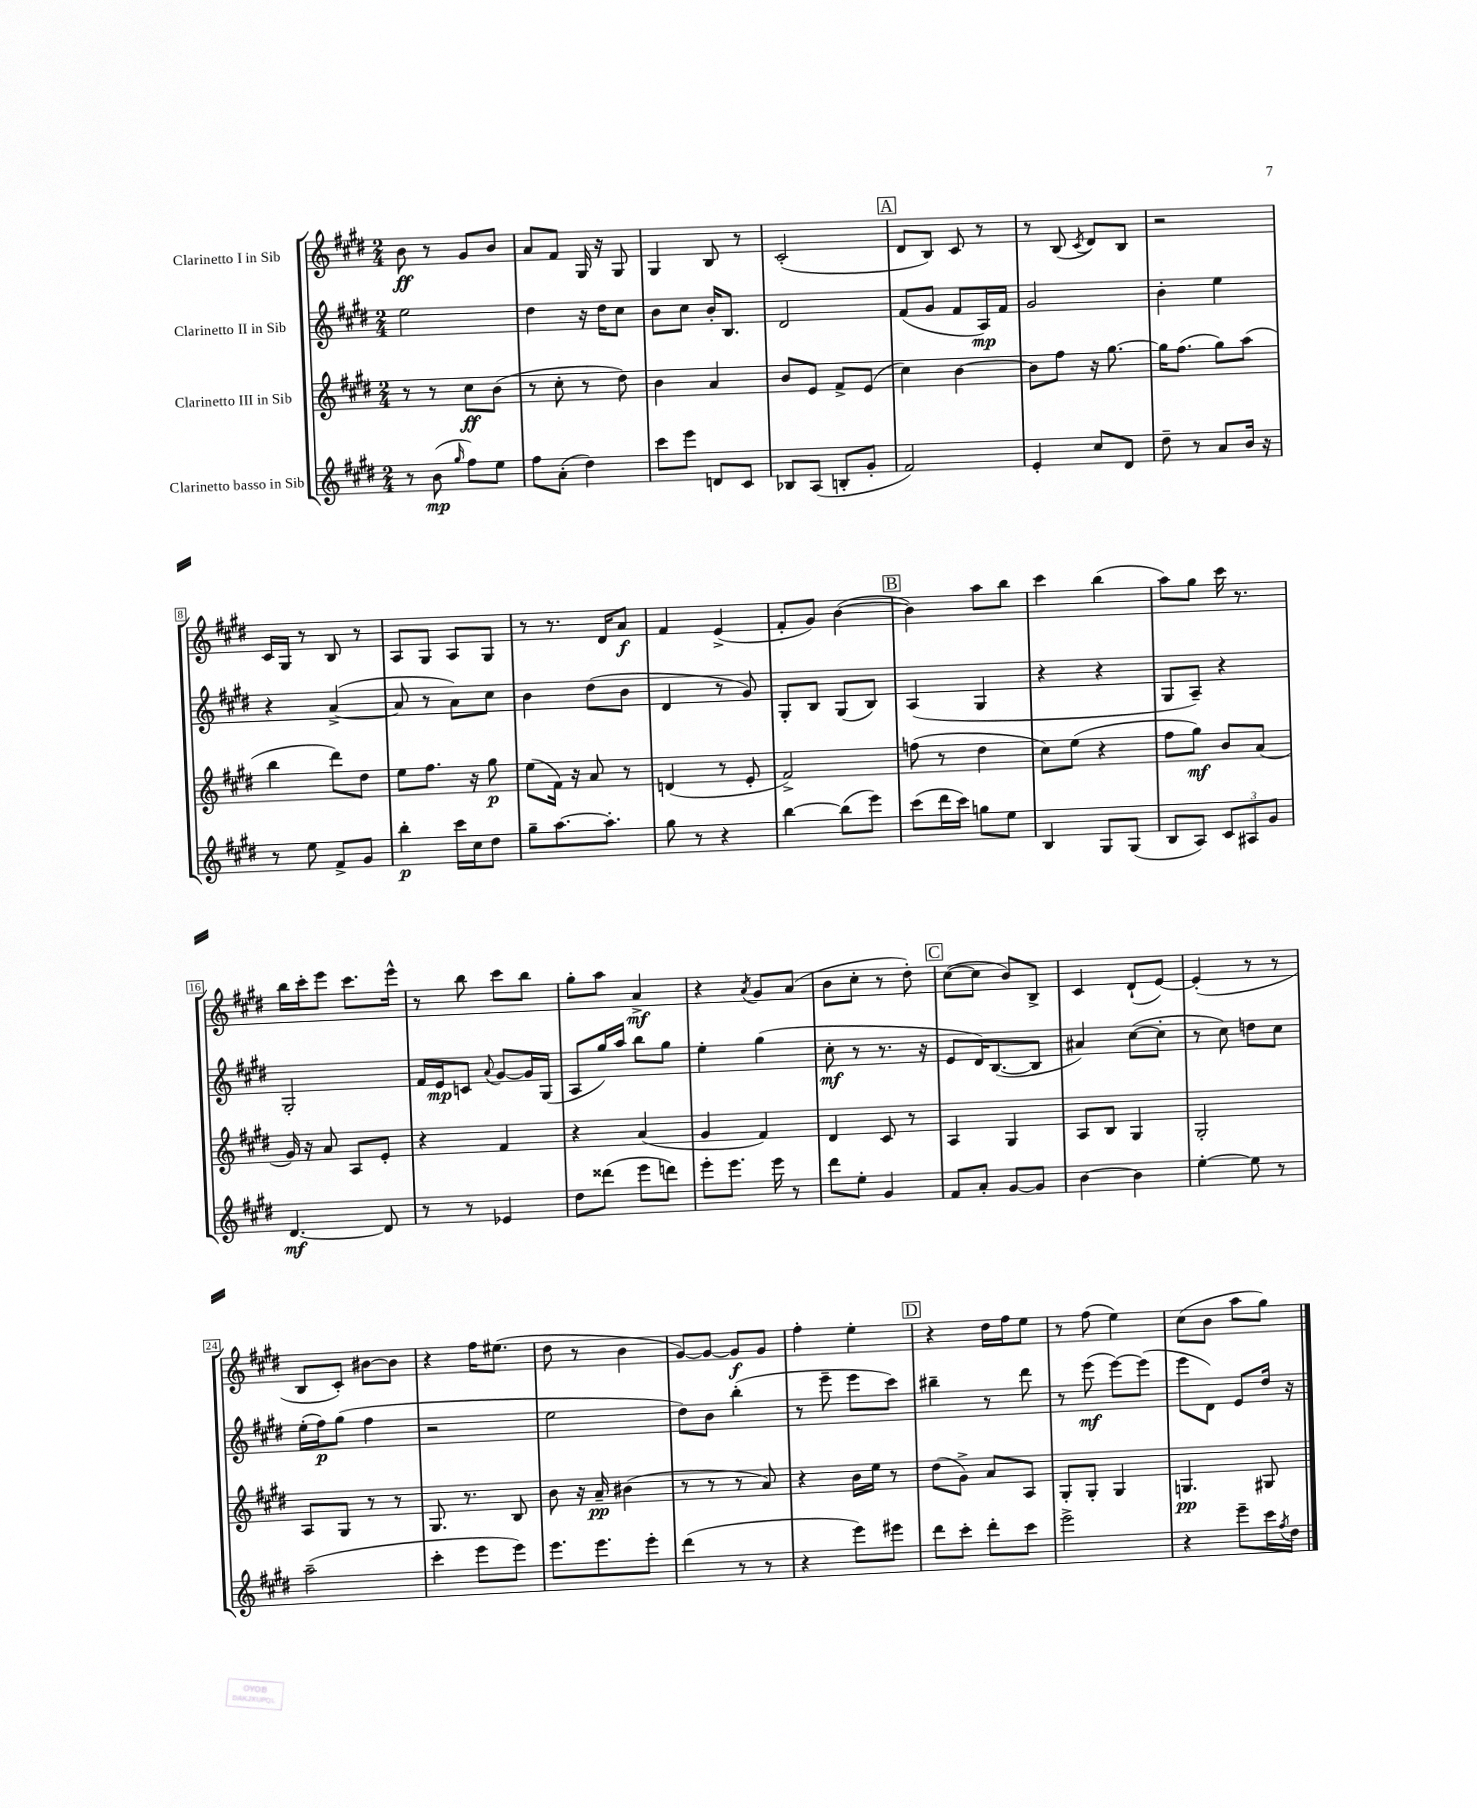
<<
\new StaffGroup <<
\new Staff = "s0" \with { instrumentName = "Clarinetto I in Sib" } {
    \clef treble \key e \major \numericTimeSignature \time 2/4
    b'8\ff r8 gis'8 b'8 |
    a'8 fis'8 gis16 r16 gis8 |
    gis4 b8 r8 |
    cis'2-.( |
    \mark \markup { \box "A" } dis'8 b8) cis'8 r8 |
    r8 b8( \acciaccatura { cis'8 } dis'8) b8 |
    r2 |
    cis'16 gis16 r8 b8 r8 |
    a8 gis8 a8 gis8 |
    r8 r8. dis'16 a'8\f |
    fis'4 e'4->( |
    fis'8-. gis'8) b'4~( |
    \mark \markup { \box "B" } b'4) a''8 b''8 |
    cis'''4 b''4( |
    a''8) gis''8 cis'''16 r8. |
    b''16 cis'''16-. e'''8 cis'''8. e'''16-^ |
    r8 b''8 cis'''8 b''8 |
    gis''8-. a''8 a'4->\mf |
    r4 \acciaccatura { a'8 } gis'8 a'8( |
    b'8 cis''8-. r8 dis''8-.) |
    \mark \markup { \box "C" } cis''8~( cis''8 b'8) b8-> |
    cis'4 dis'8-!( e'8~) |
    e'4-.( r8 r8 |
    b8 cis'8-.) bis'8~ bis'8 |
    r4 fis''16 eis''8.( |
    dis''8 r8 b'4 |
    gis'8~) gis'8~ gis'8\f gis'8 |
    fis''4-. e''4-. |
    \mark \markup { \box "D" } r4 dis''16 fis''16 e''8 |
    r8 fis''8( e''4) |
    cis''8( b'8 a''8 gis''8) \bar "|." |
}
\new Staff = "s1" \with { instrumentName = "Clarinetto II in Sib" } {
    \clef treble \key e \major \numericTimeSignature \time 2/4
    e''2 |
    dis''4 r16 dis''16 cis''8 |
    b'8 cis''8 b'16-. b8. |
    dis'2 |
    \mark \markup { \box "A" } fis'8( gis'8 fis'8 a16\mp) fis'16 |
    gis'2 |
    b'4-. e''4 |
    r4 a'4~->( |
    a'8 r8 a'8) cis''8 |
    b'4 dis''8( b'8 |
    dis'4 r8 gis'8) |
    gis8-. b8 gis8( b8) |
    \mark \markup { \box "B" } a4( gis4 |
    r4 r4 |
    gis8 a8--) r4 |
    gis2-. |
    fis'16 e'16\mp c'8 \appoggiatura { a'8 } gis'8~ gis'16 gis16( |
    a8 gis''16) a''16 b''8 gis''8 |
    e''4-. gis''4( |
    cis''8-.\mf r8 r8. r16 |
    \mark \markup { \box "C" } e'8 dis'16) b8.~( b8 |
    ais'4) cis''8~( cis''8-. |
    r8 cis''8) d''8 cis''8 |
    e''16-.( fis''16\p) gis''8( fis''4 |
    r2 |
    e''2 |
    dis''8) b'8 b''4-.( |
    r8 e'''8-- e'''8 cis'''8) |
    \mark \markup { \box "D" } bis''4-- r8 dis'''8 |
    r8 e'''8\mf( e'''8~) e'''8( |
    e'''8 dis'8) e'8 dis''16 r16 \bar "|." |
}
\new Staff = "s2" \with { instrumentName = "Clarinetto III in Sib" } {
    \clef treble \key e \major \numericTimeSignature \time 2/4
    r8 r8 cis''8\ff b'8( |
    r8 cis''8-. r8 dis''8) |
    b'4 a'4 |
    b'8 e'8 fis'8-> e'8( |
    \mark \markup { \box "A" } cis''4) b'4~ |
    b'8 fis''8 r16 gis''8.~ |
    gis''16 fis''8.( gis''8) a''8( |
    b''4 dis'''8) dis''8 |
    e''8 fis''8. r16 gis''8\p |
    e''8( fis'16) r16 a'8 r8 |
    d'4( r8 e'8-. |
    fis'2->) |
    \mark \markup { \box "B" } f''8( r8 dis''4 |
    cis''8) e''8( r4 |
    fis''8 gis''8\mf) b'8 a'8( |
    gis'16) r16 a'8 a8 e'8-. |
    r4 fis'4 |
    r4 a'4( |
    gis'4 fis'4) |
    dis'4 cis'8 r8 |
    \mark \markup { \box "C" } a4 gis4 |
    a8 b8 gis4 |
    gis2-. |
    a8 gis8 r8 r8 |
    gis8. r8. b8 |
    b'8 r16 a'16--\pp bis'4( |
    r8 r8 r8 a'8) |
    r4 b'16 e''16 r8 |
    \mark \markup { \box "D" } dis''8( gis'8->) a'8 a8 |
    gis8-. gis8-. gis4 |
    g4.\pp gis8 \bar "|." |
}
\new Staff = "s3" \with { instrumentName = "Clarinetto basso in Sib" } {
    \clef treble \key e \major \numericTimeSignature \time 2/4
    r8 b'8\mp( \grace { gis''16 } fis''8) e''8 |
    fis''8 a'8-.( dis''4) |
    cis'''8 e'''8 d'8 cis'8 |
    bes8 a8( b8-. gis'8-. |
    \mark \markup { \box "A" } fis'2) |
    e'4-. cis''8 dis'8 |
    dis''8-- r8 a'8 b'16 r16 |
    r8 e''8 fis'8-> gis'8 |
    b''4-.\p cis'''16 cis''16 dis''8 |
    gis''8-- a''8.~ a''8.-. |
    gis''8 r8 r4 |
    b''4~ b''8( e'''8) |
    \mark \markup { \box "B" } cis'''8( dis'''16 cis'''16) g''8 e''8 |
    b4 gis8 gis8( |
    b8 a8) \tuplet 3/2 { cis'8 ais8 gis'8 } |
    dis'4.~\mf dis'8 |
    r8 r8 ees'4 |
    dis''8 disis'''8( e'''8 d'''8) |
    e'''8-. e'''8. e'''16 r8 |
    dis'''8 e''8-. gis'4 |
    \mark \markup { \box "C" } fis'8 a'8-. gis'8~ gis'8 |
    b'4~ b'4 |
    e''4~-. e''8 r8 |
    a''2--( |
    cis'''4-. e'''8 e'''8) |
    e'''8. e'''8. e'''8-. |
    dis'''4( r8 r8 |
    r4 e'''8) eis'''8 |
    \mark \markup { \box "D" } dis'''8 cis'''8-. dis'''8-. cis'''8 |
    e'''2-> |
    r4 e'''8-- cis'''16 \acciaccatura { fis''8 } dis''16 \bar "|." |
}
>>
>>
\layout { \context { \Score \override BarNumber.stencil = #(make-stencil-boxer 0.1 0.3 ly:text-interface::print) } }
